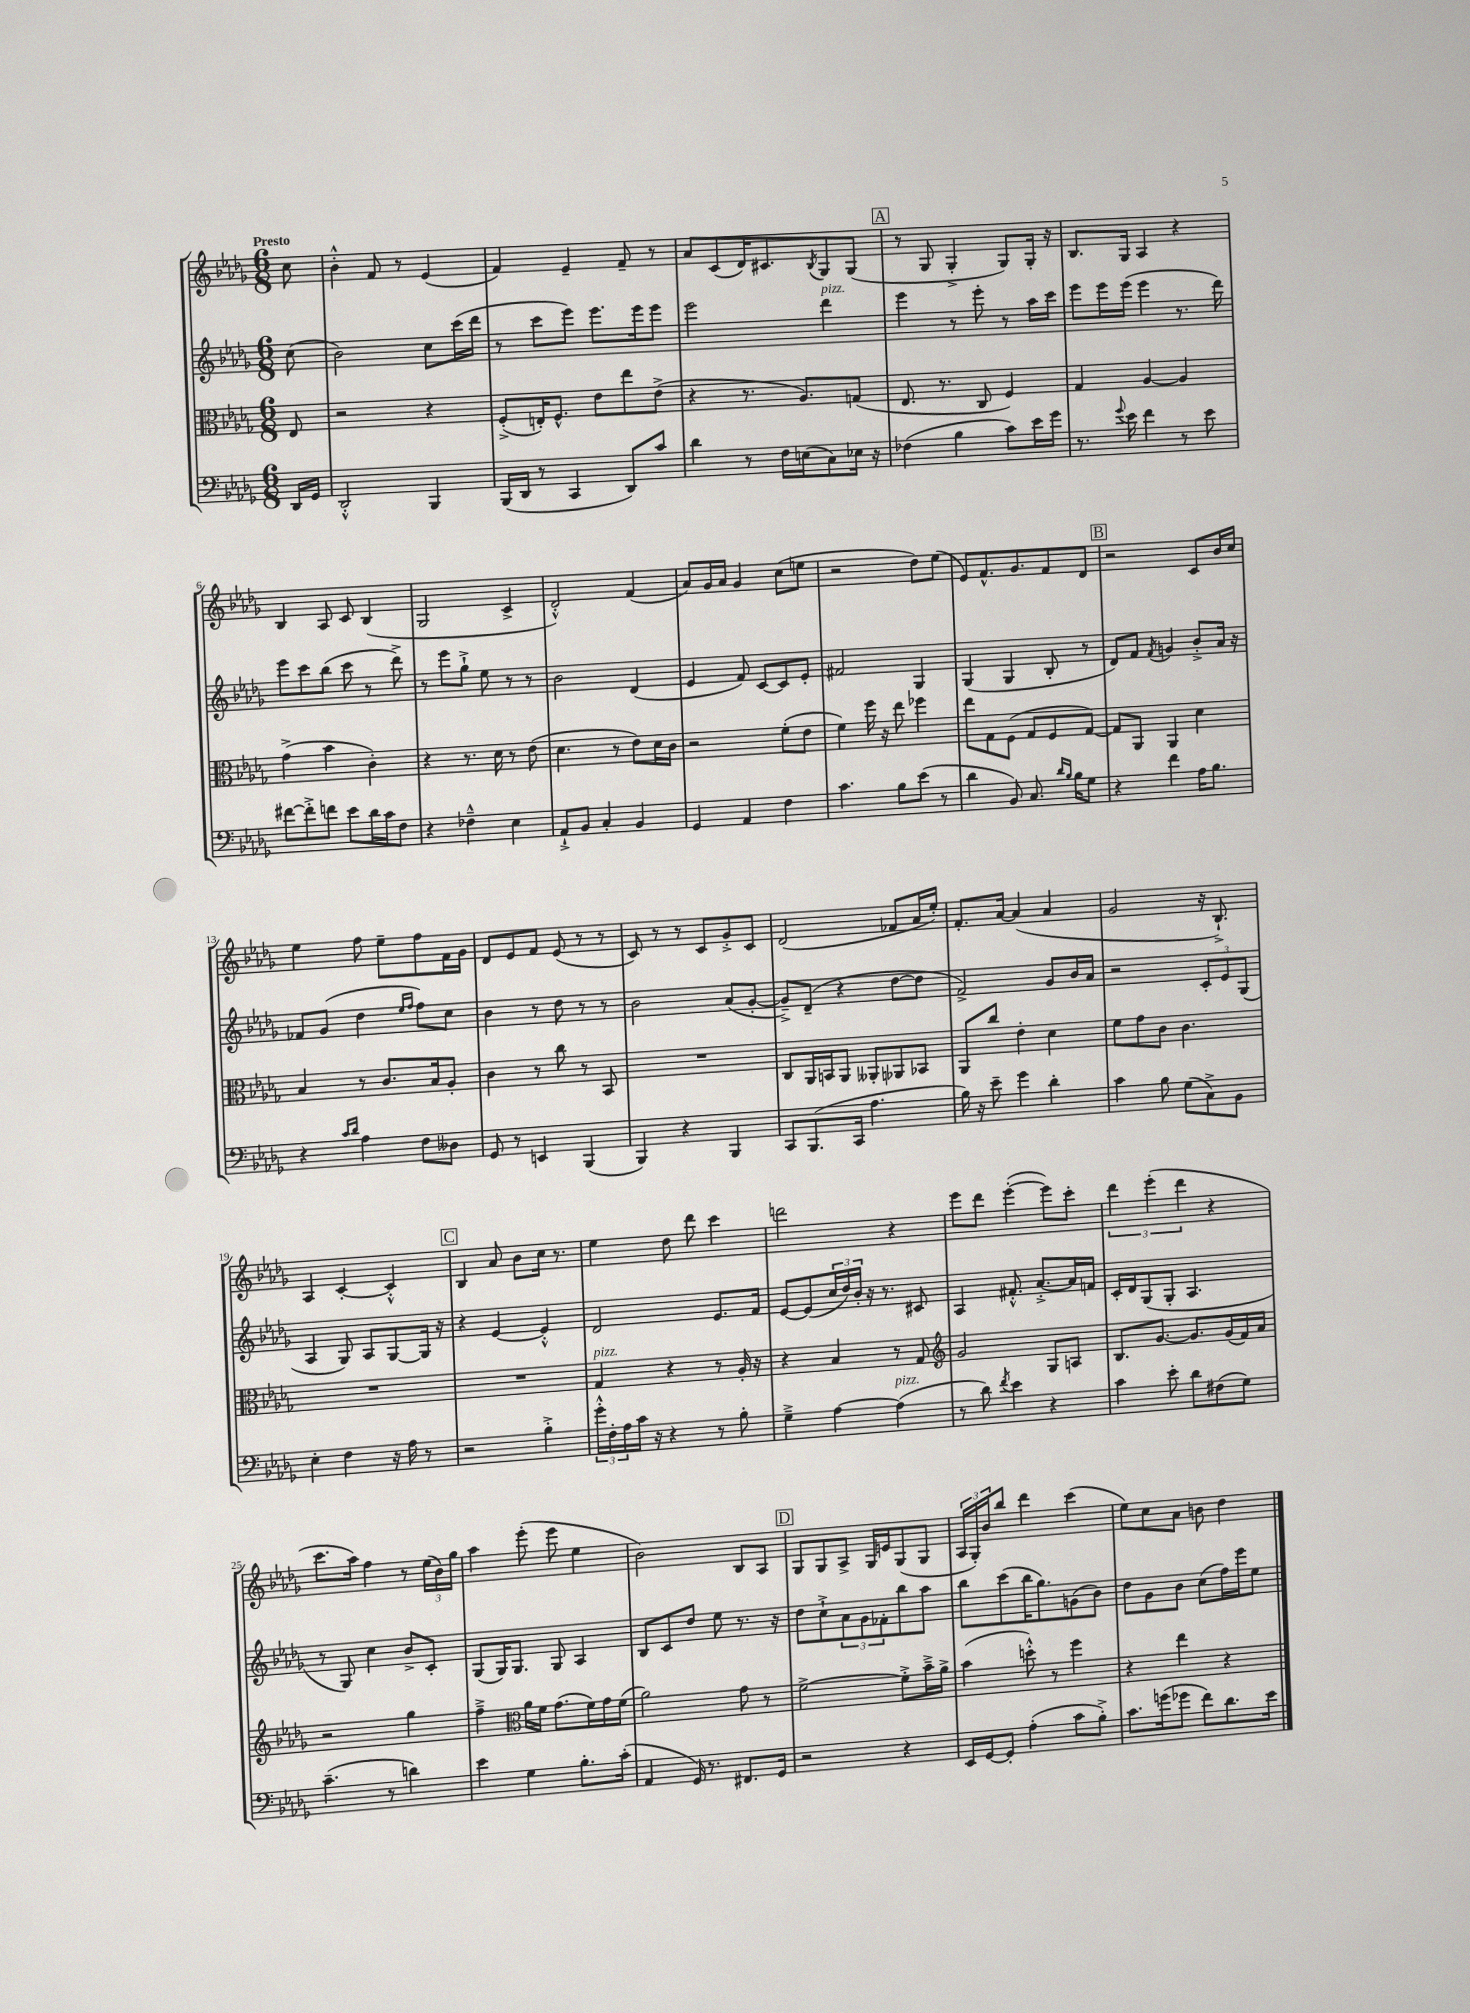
<<
\new StaffGroup <<
\new Staff = "s0" {
    \clef treble \key des \major \numericTimeSignature \time 6/8 \partial 8 \tempo "Presto"
    c''8 |
    bes'4-.-^ f'8 r8 ees'4( |
    f'4) ees'4-- f'8-- r8 |
    aes'8 c'8( des'16) cis'8. \acciaccatura { bes8 } ges8 ges8( |
    \mark \markup { \box "A" } r8 ges8 ges4-.-> ges8) ges16-. r16 |
    bes8. ges16 aes4 r4 |
    bes4 aes8 c'8 bes4( |
    ges2 c'4-> |
    des'2-.-^) f'4( |
    aes'8) ges'16 aes'16 ges'4 c''8( e''8 |
    r2 des''8) ees''8( |
    ees'8) f'8.-^ ges'8. f'8 des'8 |
    \mark \markup { \box "B" } r2 c'8 bes'16 c''16 |
    ees''4 f''8 ees''8-- f''8 f'16 ges'16 |
    des'8 ees'8 f'8 ees'8( r8 r8 |
    c'8) r8 r8 c'8 ges'8-.-> c'8 |
    des'2( fes'8 aes'16 ees''16-.) |
    f'8.-. aes'16~ aes'4( aes'4 |
    ges'2 r16 bes8.-!->) |
    aes4 c'4~-. c'4-.-^ |
    \mark \markup { \box "C" } bes4 aes'8 bes'8 c''16 r8. |
    ees''4 des''8 des'''8 c'''4 |
    d'''2 r4 |
    ees'''8 des'''8 ees'''4~-.( ees'''8) c'''8-. |
    \tuplet 3/2 { des'''4 ees'''4-.( des'''4 } r4 |
    c'''8. aes''16) f''4 r8 \tuplet 3/2 { ees''16( bes'16) ges''16 } |
    aes''4 ees'''8-.( ees'''8 ees''4 |
    bes'2) bes8 aes8 |
    \mark \markup { \box "D" } ges8 ges8 aes8-> ges16 e'16 ges8( ges8 |
    \tuplet 3/2 { aes16 ges16-.) bes'16 } bes''8 des'''4 c'''4( |
    ees''8) c''8 aes'8 b'8 des''4 \bar "|." |
}
\new Staff = "s1" {
    \clef treble \key des \major \numericTimeSignature \time 6/8 \partial 8
    c''8( |
    bes'2) c''8 c'''16( des'''16 |
    r8 c'''8 ees'''8) ees'''8. ees'''16 ees'''8 |
    ees'''2 des'''4^\markup { \italic "pizz." } |
    \mark \markup { \box "A" } ees'''4 r8 ees'''8-. r8 aes''16 c'''16 |
    ees'''8 ees'''16 ees'''16( ees'''4 r8. des'''16) |
    ees'''8 c'''8 bes''8( c'''8 r8 des'''8->) |
    r8 ees'''8 ges''8-!-> ees''8 r8 r8 |
    bes'2 des'4( |
    ees'4 f'8) c'8~ c'8 ees'8-. |
    fis'2 ges4 |
    ges4( ges4 bes8-. r8 |
    \mark \markup { \box "B" } des'8) f'8 \acciaccatura { f'8 } g'4 bes'8-.-> aes'16 r16 |
    fes'8 ges'8( des''4 \grace { ees''16 f''16 } f''8) c''8 |
    bes'4 r8 des''8 r8 r8 |
    bes'2 aes'8( ges'8~-. |
    ges'8--->) des'8--( r4 des''8~ des''8 |
    f'2->) ges'8 bes'16 aes'16 |
    r2 \tuplet 3/2 { c'8-. ees'8 ges8( } |
    aes4 ges8) aes8 ges8~ ges16 r16 |
    \mark \markup { \box "C" } r4 ees'4~ ees'4-.-^ |
    des'2 ees'8. f'16 |
    ees'8~ ees'8( \tuplet 3/2 { c''16 des''16) bes'16-. } r16 r8. cis'8 |
    aes4 fis'8.-.-^ aes'8.~-.-> aes'16 f'16 |
    c'16-. des'16 ges8( ges8-. aes4. |
    r8 ges8) c''4 bes'8-> c'8-. |
    ges8( ges16) ges8. ges8 aes4 |
    bes8 c'8 des''8 ees''8 r8. r16 |
    \mark \markup { \box "D" } des''8 c''8-!-> \tuplet 3/2 { aes'8 ges'8 fes'8-. } bes''8 aes''8 |
    bes''8 c'''8( bes''16 ges''8.) g'8( bes'8) |
    des''8 ges'8 bes'8 c''8( f''16) ees'''16 ees''8 \bar "|." |
}
\new Staff = "s2" {
    \clef alto \key des \major \numericTimeSignature \time 6/8 \partial 8
    ees8 |
    r2 r4 |
    f8-.->( e16-.) f8.-^ ees'8 ees''8 ees'8->( |
    r4 r8. aes8.) g8( |
    \mark \markup { \box "A" } ees8. r8. c8 f4) |
    ges4 aes4~ aes4 |
    ges'4->( bes'4 c'4-.) |
    r4 r8. des'16 r8 ees'8( |
    des'4. r8 ees'8) des'16 c'16 |
    r2 f'8-.( ees'8 |
    f'4) f''16 r16 ees''8 fes''4 |
    ees''8 ges8 f8( ges8 f8 ges8~) |
    \mark \markup { \box "B" } ges8 aes,8 aes,4 des'4 |
    bes4 r8 c'8. bes16 aes8-. |
    c'4 r8 c''8 r8 bes,8 |
    R2. |
    c8 aes,16 b,16 aes,8 aeses,8-. aes,8 bes,8 |
    aes,8 c''8 ees'4-. des'4 |
    f'8 ges'8 c'8 c'4. |
    R2. |
    \mark \markup { \box "C" } R2. |
    ges4^\markup { \italic "pizz." } r4 r8 aes16-. r16 |
    r4 bes4 r8 ges8 |
    \clef treble ges'2 ges8 a8 |
    bes8. ges'8.~ ges'8. ges'16( f'16) aes'16 |
    r2 ges''4 |
    f''4---> \clef alto aes'16 f'16 ges'8.( f'16) ges'16 f'16( |
    aes'2) ges'8 r8 |
    \mark \markup { \box "D" } f'2~-> f'8-.-> bes'16---> aes'16-> |
    bes'4( d''8-.-^) r8 f''4 |
    r4 ees''4 r4 \bar "|." |
}
\new Staff = "s3" {
    \clef bass \key des \major \numericTimeSignature \time 6/8 \partial 8
    des,16 ges,16 |
    des,2-.-^ bes,,4 |
    bes,,16( des,16 r8 c,4 des,8) c'8 |
    des'4 r8 f16 e16( c8) ees16 r16 |
    \mark \markup { \box "A" } fes4( bes4 c'8) ees'16 ges'16 |
    r8. \appoggiatura { ges'8 } ees'16 f'4 r8 ees'8 |
    fis'8~ fis'8-.-> f'8 ees'8 des'16 c'16 f8 |
    r4 fes4---^ ees4 |
    aes,8-!-> bes,8 c4-. bes,4 |
    ges,4 aes,4 f4 |
    c'4. bes8 ees'8( r8 |
    des'4 bes,8) c8. \grace { des'16 bes16 } bes16 ges8 |
    \mark \markup { \box "B" } r4 f'4 aes16 bes8. |
    r4 \grace { c'16 des'16 } aes4 f8 deses8 |
    ges,8 r8 e,4 bes,,4( |
    bes,,4) r4 bes,,4 |
    c,8 bes,,8.( c,16 aes4. |
    bes16) r16 ees'8-- ges'4 des'4-. |
    c'4 bes8 ges8( c8->) bes,8 |
    ees4-. f4 r16 aes16 r8 |
    \mark \markup { \box "C" } r2 bes4-.-> |
    \tuplet 3/2 { ges'16-.-^ f16-. aes16 } c'16 r16 r4 r8 bes8-. |
    ges4---> aes4~ aes4^\markup { \italic "pizz." }( |
    r8 des'8) \acciaccatura { f'8 } ees'4 r4 |
    c'4 ees'8-. des'8 fis8( ges8) |
    c'4.--( r8 d'4) |
    ees'4 ges4 bes8.-. c'16-.( |
    aes,4 ges,16) r8. fis,8. ges,16 |
    \mark \markup { \box "D" } r2 r4 |
    ees,16 ges,16~ ges,8-. aes4-.( c'8 bes8-.->) |
    c'8. g'16( ges'8 f'8) des'8. ees'16 \bar "|." |
}
>>
>>
